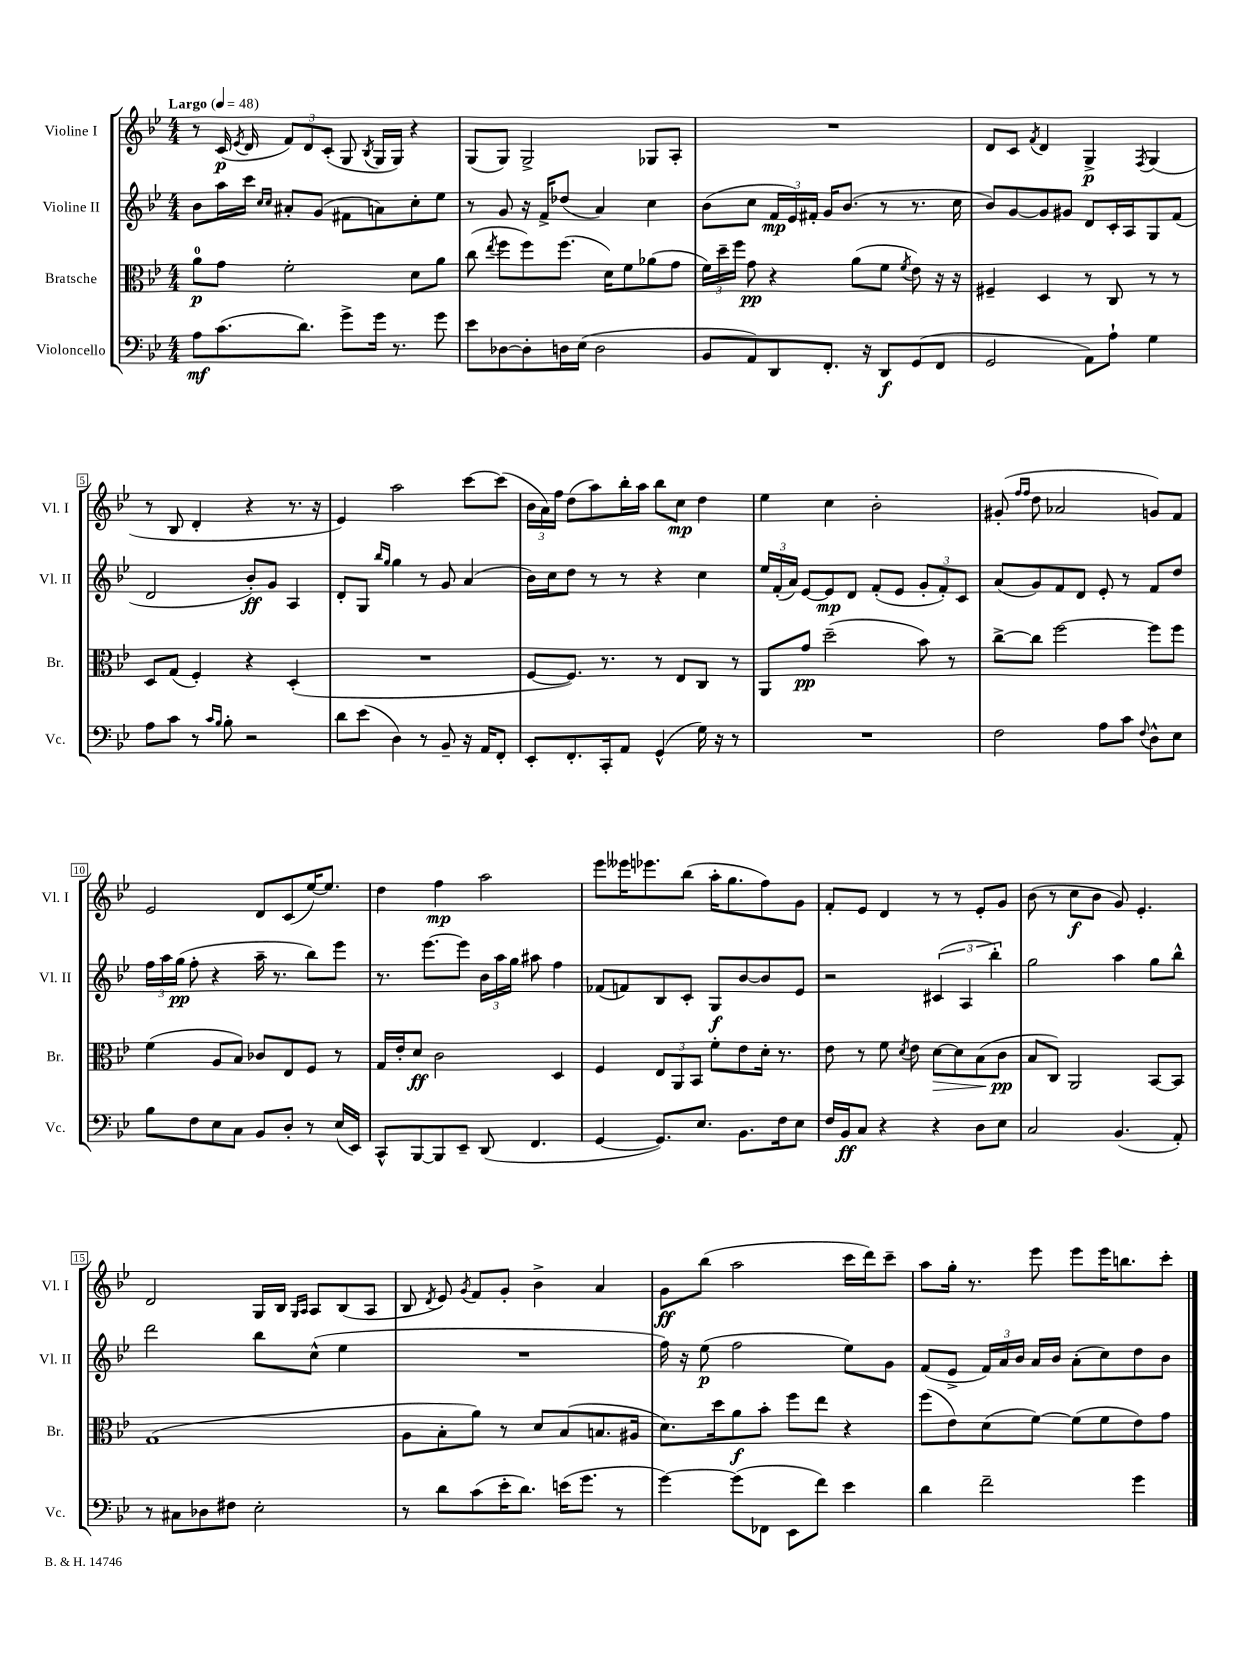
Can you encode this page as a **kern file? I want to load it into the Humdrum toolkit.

**kern	**kern	**kern	**kern
*staff4	*staff3	*staff2	*staff1
*clefF4	*clefC3	*clefG2	*clefG2
*k[b-e-]	*k[b-e-]	*k[b-e-]	*k[b-e-]
*M4/4	*M4/4	*M4/4	*M4/4
*MM48	*MM48	*MM48	*MM48
8A	8a	8b-	8r
(8.c	8g	16aa	(16c
.	.	.	8qe-
.	.	16ccc	16d
.	.	16qqcc	.
.	.	16qqcc	.
.	2f'	8a#'	12f)
8.d)	.	.	.
.	.	.	12d
.	.	(8g	.
.	.	.	(12c'
8g^	.	8f#	8G
.	.	.	8qB-
16g	.	8a)	16G
8.r	.	.	16G)
.	8d	8cc'	4r
8g	8a	8ee-	.
=	=	=	=
8e-	(8cc	8r	(8G
.	8qee-	.	.
[8D-	8ff	8g	8G)
8D-']	8ff)	16r	2G^
.	.	16f^	.
16D	(8.ff	(8dd-	.
(16E-	.	.	.
2D	.	4a)	.
.	16d)	.	.
.	8f	.	.
.	(8a-	4cc	8G-
.	8g	.	8A'
=	=	=	=
8BB-	24f)	(8b-	1r
.	24dd~	.	.
.	24ff	.	.
8AA)	8g	8cc	.
8DD	4r	24f	.
.	.	24e-)	.
.	.	24f#'	.
8.FF'	.	16g	.
.	.	(8.b-	.
.	(8a	.	.
16r	.	.	.
8DD	8f	8r	.
.	8qf	.	.
(8GG	8e-)	8.r	.
8FF	16r	.	.
.	16r	16cc	.
=	=	=	=
2GG	4F#~	8b-)	8d
.	.	[8g	8c
.	.	.	8qf
.	4D	8g]	4d
.	.	8g#	.
8AA)	8r	8d	4G^
8A`	8C	16c'	.
.	.	16A	.
.	.	.	8qF
4G	8r	8G	(4G
.	8r	(8f	.
=	=	=	=
8A	8D	2d	8r
8c	(8G	.	8B-
8r	4F')	.	4d'
16qqc	.	.	.
16qqB-	.	.	.
8B-'	.	.	.
2r	4r	8b-')	4r
.	.	8g	.
.	(4D'	4A	8.r
.	.	.	16r
=	=	=	=
8d	1r	8d'	4e-)
(8e-	.	8G	.
.	.	16qqbb-	.
.	.	16qqgg	.
4D)	.	4gg	2aa
8r	.	8r	.
8BB-~	.	8g	.
16r	.	(4a	[8ccc
16AA	.	.	.
8FF'	.	.	(8ccc]
=	=	=	=
8EE-'	[8F	16b-)	24b-
.	.	.	24a)
.	.	16cc	.
.	.	.	24ff
8.FF'	8.F])	8dd	(8dd
.	.	8r	8aa)
16CC'	8.r	.	.
8AA	.	8r	16bb-'
.	.	.	16aa
(4GG^^	8r	4r	8bb-
.	8E-	.	8cc
16G)	8C	4cc	4dd
16r	.	.	.
8r	8r	.	.
=	=	=	=
1r	8AA	24ee-	4ee-
.	.	(24f'	.
.	.	24a)	.
.	8g	[8e-	.
.	(2dd~	8e-]	4cc
.	.	8d	.
.	.	(8f'	2b-'
.	.	8e-	.
.	8b-)	12g'	.
.	.	12f')	.
.	8r	.	.
.	.	12c	.
=	=	=	=
2F	[8cc^	(8a	(8g#'
.	.	.	16qqff
.	.	.	16qqff
.	8cc]	8g)	8dd
.	[2ff	8f	2a-
.	.	8d	.
8A	.	8e-'	.
8c	.	8r	.
8qqF	.	.	.
8D^^	8ff]	8f	8g)
8E-	8ff	8dd	8f
=	=	=	=
8B-	(4f	24ff	2e-
.	.	24aa	.
.	.	(24gg	.
8F	.	8ff'	.
8E-	8A	4r	.
8C	8B-)	.	.
8BB-	8c-	16aa~	8d
.	.	8.r	.
8D'	8E-	.	(8c
8r	8F	8bb-)	[16ee-)
.	.	.	8.ee-]
(16E-	8r	8eee-	.
16EE-)	.	.	.
=	=	=	=
8CC^^	16G	8.r	4dd
.	16e-'	.	.
[8BBB-	8d	.	.
.	.	[8.eee-	.
8BBB-]	2c	.	4ff
8EE-~	.	8eee-]	.
(8DD	.	24b-	2aa
.	.	24aa	.
.	.	24gg	.
4.FF	.	8aa#	.
.	4D	4ff	.
=	=	=	=
[4GG	4F	(8f-	8eee-
.	.	8f)	16eee--
.	.	.	8.eee-
8.GG])	12E-	8B-	.
.	12AA	.	.
.	.	8c'	(8bb-
.	12BB-	.	.
8.E-	.	.	.
.	8f'	8G	16aa'
.	.	.	8.gg
8.BB-	8e-	[8b-	.
.	16d'	8b-]	8ff)
16F	8.r	.	.
8E-	.	8e-	8g
=	=	=	=
16F	8e-	2r	8f'
16BB-	.	.	.
8C	8r	.	8e-
4r	8f	.	4d
.	8qd	.	.
.	8e-	.	.
4r	[8d	(6c#	8r
.	8d]	.	8r
.	.	6A	.
8D	(8B-	.	8e-'
.	.	6bb-')	.
8E-	8c	.	8g
=	=	=	=
2C	8B-	2gg	(8b-
.	8C)	.	8r
.	2AA	.	8cc
.	.	.	8b-
(4.BB-	.	4aa	8g)
.	.	.	4.e-'
.	[8BB-	8gg	.
8AA')	8BB-]	8bb-^^	.
=	=	=	=
8r	(1G	2ddd	2d
8C#	.	.	.
8D-	.	.	.
8F#	.	.	.
2E-'	.	8bb-	16G
.	.	.	16B-
.	.	.	16qqG
.	.	.	16qqA
.	.	(8cc^^	8A
.	.	4ee-	(8B-
.	.	.	8A
=	=	=	=
8r	8A	1r	8B-
.	.	.	8qd
8d	8B-'	.	8e-)
.	.	.	8qg
(8c	8a)	.	8f
16e-'	8r	.	8g'
8.d)	.	.	.
.	8d	.	4b-^
(16e	(8B-	.	.
8.g	.	.	.
.	8.B	.	4a
8r	.	.	.
.	16A#	.	.
=	=	=	=
[4g)	8.d)	16ff)	8g
.	.	16r	.
.	.	(8ee-	(8bb-
.	16dd	.	.
(8g]	8a	2ff	2aa
8FF-	8b-'	.	.
8EE-	8ff	.	.
8f)	8ee-	.	.
4e-	4r	8ee-)	16ccc
.	.	.	16ddd)
.	.	8g	8ccc~
=	=	=	=
4d	(8ff	(8f	8aa
.	8e-)	8e-^	16gg'
.	.	.	8.r
2f~	(8d	24f)	.
.	.	24a	.
.	.	24b-	.
.	[8f)	16a	8eee-
.	.	16b-	.
.	(8f]	(8a'	8eee-
.	8f	8cc)	16eee-
.	.	.	8.bb
4g	8e-)	8dd	.
.	8g	8b-	8ccc'
==	==	==	==
*-	*-	*-	*-
